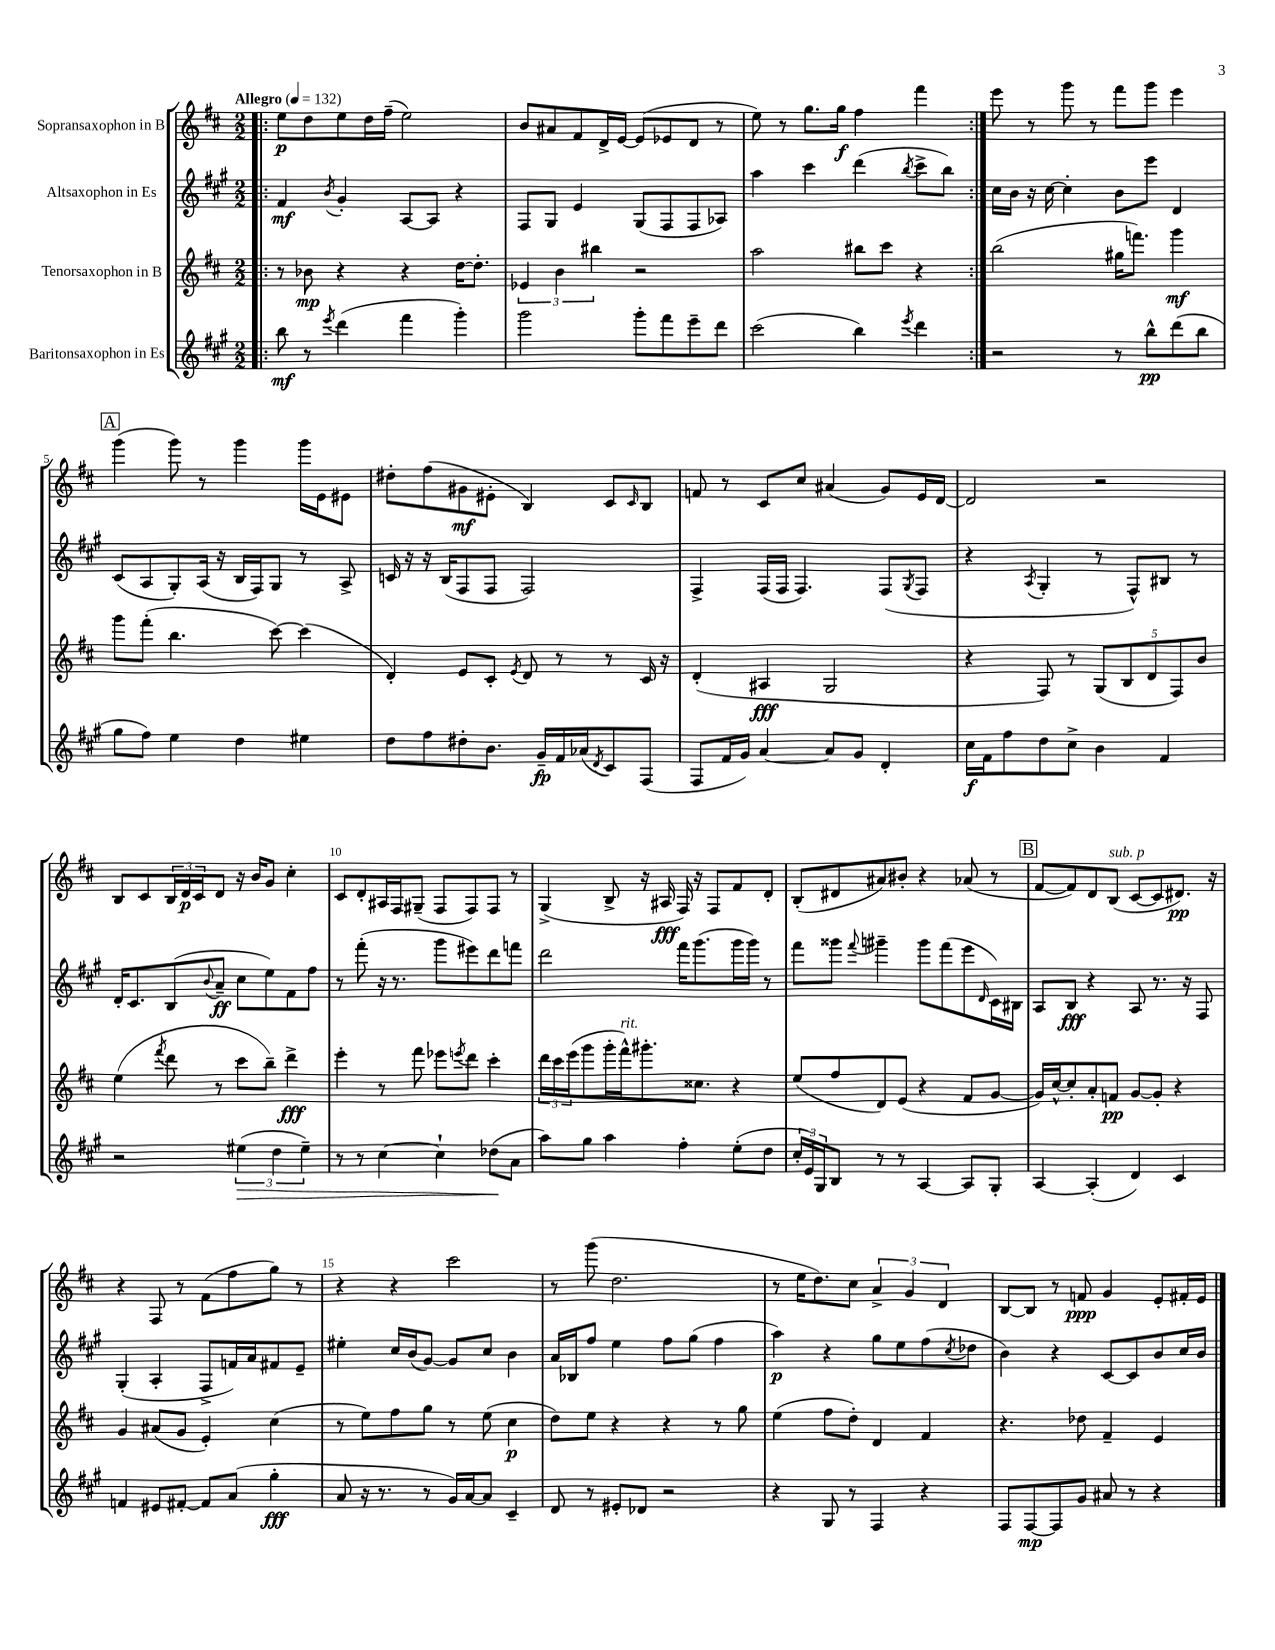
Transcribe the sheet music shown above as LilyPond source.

<<
\new StaffGroup <<
\new Staff = "s0" \with { instrumentName = "Sopransaxophon in B" } {
    \clef treble \key d \major \numericTimeSignature \time 2/2 \tempo "Allegro" 4 = 132
    \repeat volta 2 { \bar ".|:" e''8\p d''8 e''8 d''16 fis''16--( e''2) |
    b'8 ais'8 fis'8 d'16-> e'16~ e'8( ees'8 d'8 r8 |
    e''8) r8 g''8. g''16\f fis''4 fis'''4 | }
    e'''8 r8 g'''8 r8 fis'''8 g'''8 e'''4 |
    \mark \markup { \box "A" } g'''4( g'''8) r8 g'''4 g'''16 e'16 eis'8 |
    dis''8-. fis''8( gis'8\mf eis'8-. b4) cis'8 \grace { cis'16 } b8 |
    f'8 r8 cis'8 cis''8 ais'4( g'8) e'16 d'16~ |
    d'2 r2 |
    b8 cis'8 \tuplet 3/2 { b16 d'16\p cis'16 } d'8 r16 b'16 g'8 cis''4-. |
    cis'8 d'8-. ais16 fis16 gis8--( fis8 fis8) fis8 r8 |
    g4->( b8-> r16 ais16\fff fis16) r16 fis8 fis'8 d'8-. |
    b8-.( dis'8 ais'8) bis'8-. r4 aes'8( r8 |
    \mark \markup { \box "B" } fis'8~ fis'8) d'8 b8^\markup { \italic "sub. p" }( cis'8~ cis'8 dis'8.\pp) r16 |
    r4 fis8 r8 fis'8( fis''8 g''8) r8 |
    r4 r4 cis'''2 |
    r8 g'''8( d''2. |
    r8 e''16 d''8.) cis''8 \tuplet 3/2 { a'4-> g'4 d'4 } |
    b8~ b8 r8 f'8\ppp g'4 e'8-. fis'16-. e'16 \bar "|." |
}
\new Staff = "s1" \with { instrumentName = "Altsaxophon in Es" } {
    \clef treble \key a \major \numericTimeSignature \time 2/2
    \repeat volta 2 { \bar ".|:" fis'4\mf \acciaccatura { b'8 } gis'4-. a8~ a8 r4 |
    fis8 gis8 e'4 gis8( fis8 fis8 aes8) |
    a''4 cis'''4 d'''4( \acciaccatura { b''8 } cis'''8-> b''8) | }
    cis''16 b'16 r16 cis''16~ cis''4-. b'8 e'''8 d'4 |
    \mark \markup { \box "A" } cis'8( a8 gis8-.) a16( r16 b16 fis16) gis8 r8 a8-> |
    c'16 r16 r16 b16( fis8 fis8 fis2) |
    fis4-> fis16( fis16 fis4.) fis8( \acciaccatura { gis8 } fis8 |
    r4 \acciaccatura { a8 } gis4-. r8 fis8-^) bis8 r8 |
    d'16-. cis'8. b8( \appoggiatura { b'8 } a'8--\ff cis''8 e''8) fis'8 fis''8 |
    r8 fis'''8-.( r16 r8. gis'''8 eis'''8) d'''8 f'''8 |
    d'''2 fis'''16 gis'''8.( gis'''16 gis'''16) r8 |
    fis'''8 gisis'''8 \appoggiatura { fis'''8 } gis'''4-- gis'''8 fis'''8( e'''8 \grace { d'16 } cis'16) bis16 |
    \mark \markup { \box "B" } a8 b8\fff r4 a8 r8. r16 fis8 |
    gis4-.( a4-. fis8-> f'16) a'16 fis'8 e'8-- |
    eis''4-. cis''16 b'16( gis'8~) gis'8 cis''8 b'4 |
    a'16 bes16 fis''8 e''4 fis''8 gis''8( fis''4 |
    a''4\p) r4 gis''8 e''8 fis''8( \acciaccatura { cis''8 } des''8 |
    b'4) r4 cis'8~ cis'8 b'8 cis''16 b'16 \bar "|." |
}
\new Staff = "s2" \with { instrumentName = "Tenorsaxophon in B" } {
    \clef treble \key d \major \numericTimeSignature \time 2/2
    \repeat volta 2 { \bar ".|:" r8 bes'8\mp r4 r4 d''16~ d''8.-. |
    \tuplet 3/2 { ees'4 b'4 bis''4 } r2 |
    a''2 bis''8 cis'''8 r4 | }
    b''2( gis''16 f'''8.) g'''4\mf |
    \mark \markup { \box "A" } g'''8 fis'''8-.( b''4. cis'''8~) cis'''4( |
    d'4-.) e'8 cis'8-. \acciaccatura { e'8 } d'8 r8 r8 cis'16 r16 |
    d'4-.( ais4\fff g2 |
    r4 fis8) r8 \tuplet 5/4 { g8( b8 d'8 fis8) b'8 } |
    e''4( \acciaccatura { fis'''8 } d'''8 r8 cis'''8 b''8--) d'''4->\fff |
    e'''4-. r8 fis'''8 ees'''8 \acciaccatura { e'''8 } d'''8 cis'''4-. |
    \tuplet 3/2 { d'''16 cis'''16 e'''16( } g'''8 g'''16-. fis'''16-^^\markup { \italic "rit." }) gis'''8.-. cisis''8. r4 |
    e''8( fis''8 d'8) e'8( r4 fis'8 g'8~ |
    \mark \markup { \box "B" } g'16) cis''16~-^ cis''8-. a'8-. f'8\pp g'8~ g'8-. r4 |
    g'4 ais'8( g'8 e'4-.) cis''4( |
    r8 e''8) fis''8 g''8 r8 e''8( cis''4\p |
    d''8) e''8 r4 r4 r8 g''8 |
    e''4( fis''8 d''8-.) d'4 fis'4 |
    r4. des''8 fis'4-- e'4 \bar "|." |
}
\new Staff = "s3" \with { instrumentName = "Baritonsaxophon in Es" } {
    \clef treble \key a \major \numericTimeSignature \time 2/2
    \repeat volta 2 { \bar ".|:" b''8\mf r8 \acciaccatura { e'''8 } d'''4( fis'''4 gis'''4-.) |
    gis'''2 gis'''8-. fis'''8 e'''8-- d'''8 |
    cis'''2( b''4) \acciaccatura { e'''8 } d'''4 | }
    r2 r8 b''8-^\pp d'''8( b''8 |
    \mark \markup { \box "A" } gis''8 fis''8) e''4 d''4 eis''4 |
    d''8 fis''8 dis''8-. b'8. gis'16--\fp fis'16 aes'16( \acciaccatura { d'8 } cis'8) fis8( |
    fis8 fis'16 gis'16) a'4~ a'8 gis'8 d'4-. |
    cis''16\f fis'16 fis''8 d''8 cis''8-> b'4 fis'4 |
    r2 \tuplet 3/2 { eis''4\>( d''4 eis''4--) } |
    r8 r8 cis''4~ cis''4-! des''8\!( a'8 |
    a''8) gis''8 a''4 fis''4-. e''8-.( d''8 |
    \tuplet 3/2 { cis''16-. e'16) gis16 } b8 r8 r8 a4~ a8 gis8-. |
    \mark \markup { \box "B" } a4~ a4-.( d'4) cis'4 |
    f'4 eis'8 fis'8~-. fis'8 a'8( gis''4-.\fff |
    a'8 r16 r8. r8 gis'16) a'16~ a'8 cis'4-- |
    d'8 r8 eis'8-. des'8 r2 |
    r4 gis8 r8 fis4 r4 |
    fis8 fis8~\mp fis8 gis'8 ais'8 r8 r4 \bar "|." |
}
>>
>>
\layout { \context { \Score \override BarNumber.break-visibility = ##(#f #t #t) barNumberVisibility = #(every-nth-bar-number-visible 5) } }
